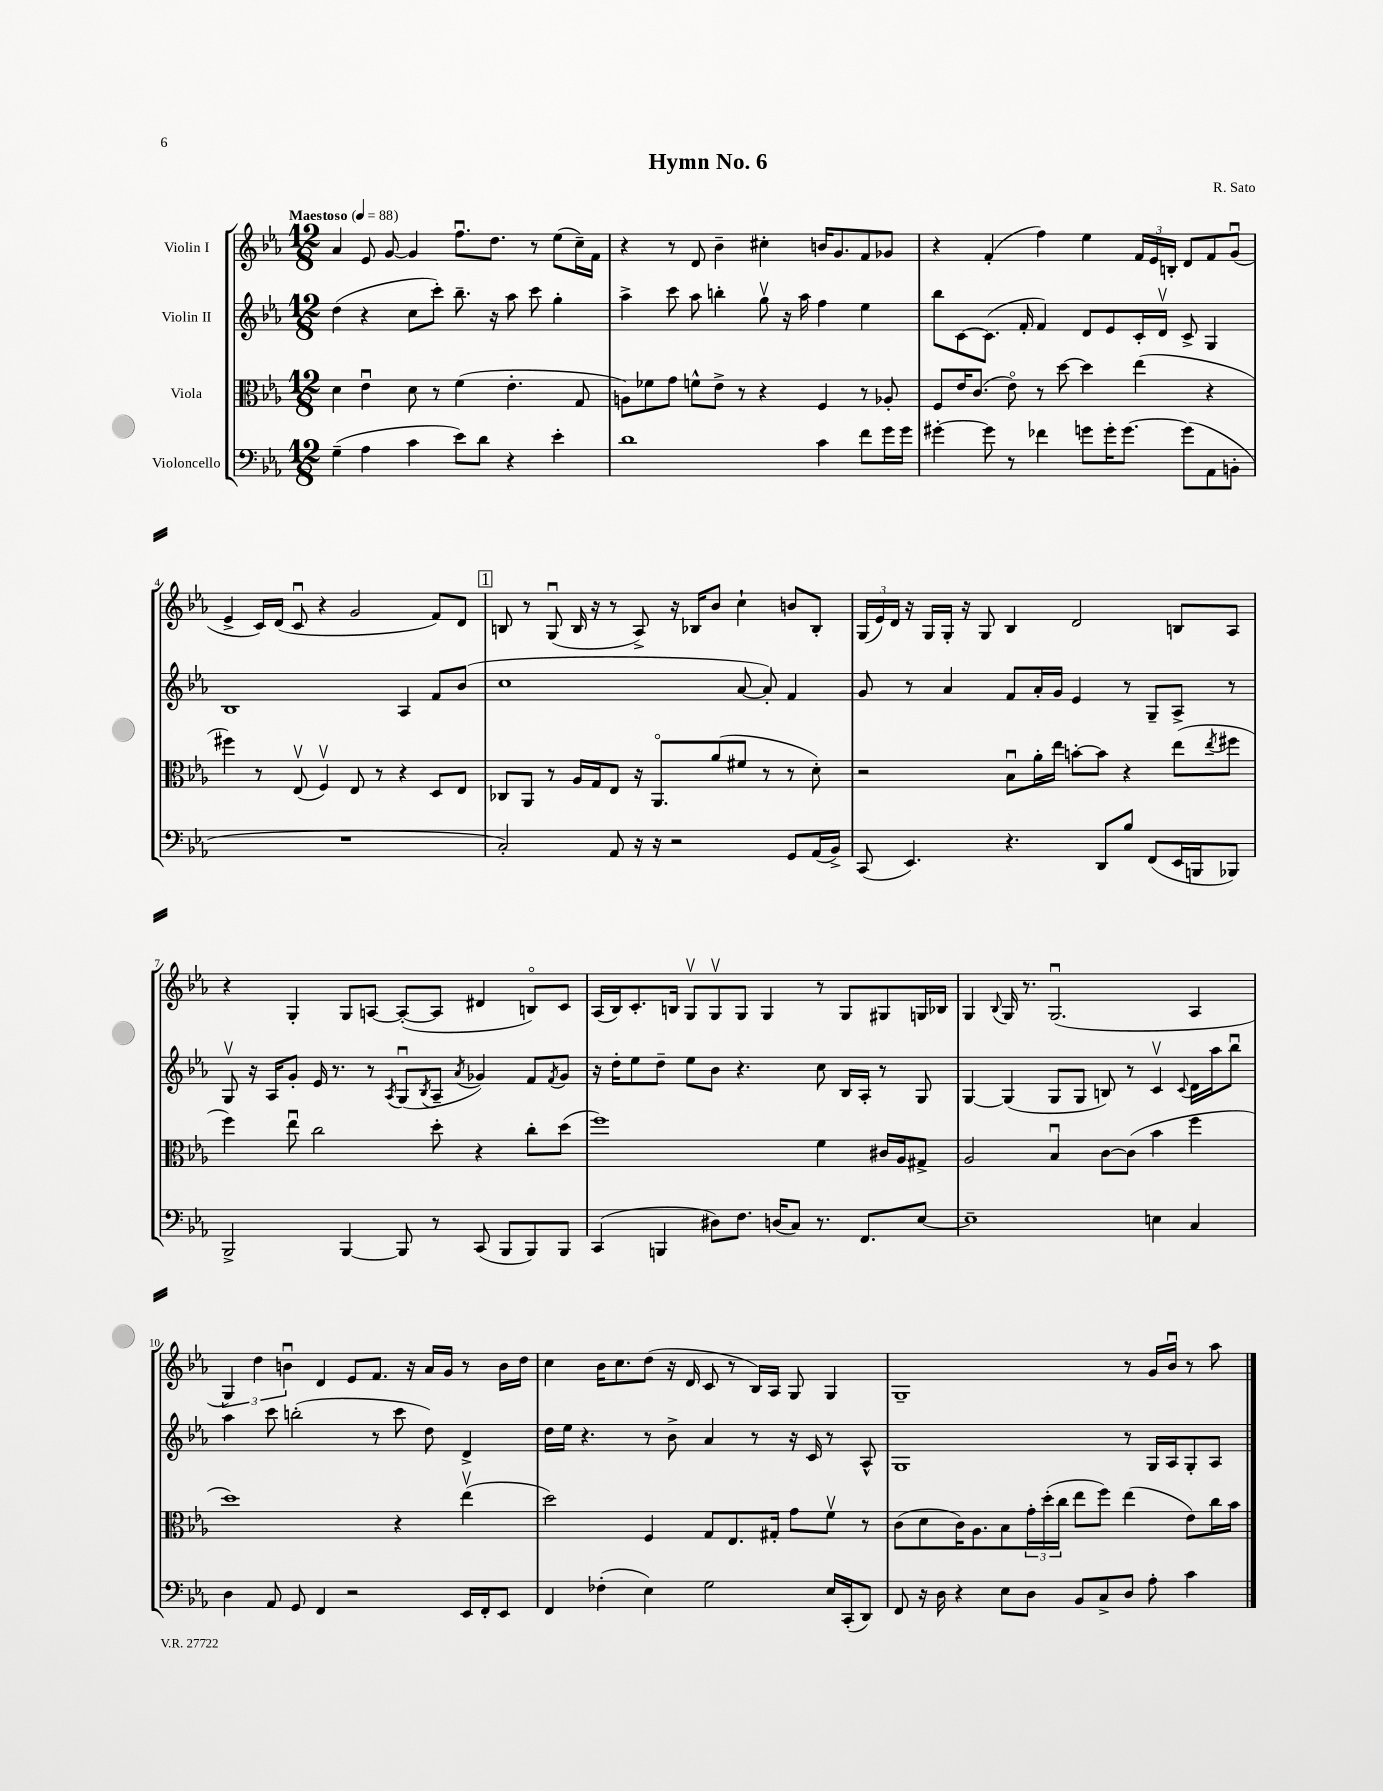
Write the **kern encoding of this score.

**kern	**kern	**kern	**kern
*staff4	*staff3	*staff2	*staff1
*clefF4	*clefC3	*clefG2	*clefG2
*k[b-e-a-]	*k[b-e-a-]	*k[b-e-a-]	*k[b-e-a-]
*M12/8	*M12/8	*M12/8	*M12/8
*MM88	*MM88	*MM88	*MM88
(4G~	4d	(4dd	4a-
4A-	4e-u	4r	8e-
.	.	.	[8g
4c	8d	8cc	4g]
.	8r	8ccc')	.
8e-)	(4f	8.bb-~	8.ffu
8d	.	.	.
.	.	16r	8.dd
4r	4.e-'	8aa-	.
.	.	8ccc	8r
4e-'	.	4gg'	(8ee-
.	8G	.	16cc~)
.	.	.	16f
=	=	=	=
1d	8A)	4aa-^	4r
.	8f-	.	.
.	8g	8ccc	8r
.	8f^^	8aa-	8d
.	8e-^	4bb'	4b-~
.	8r	.	.
.	4r	8ggv	4cc#'
.	.	16r	.
.	.	16aa-	.
4c	4F	4ff	16b
.	.	.	8.g
8f	8r	4ee-	8f
16g	8A-'	.	8g-
16g	.	.	.
=	=	=	=
[4g#'	8F	8bb-	4r
.	16e-	[8c	.
.	(8.c	.	.
8g#]	.	(8.c]	(4f'
8r	8e-o)	.	.
.	.	16f'	.
4f-	8r	4f)	4ff)
.	[8dd	.	.
8g	4dd]	8d	4ee-
16g'	.	8e-	.
[8.g	.	.	.
.	(4ee-	16c'	24f
.	.	.	24e-
.	.	16dv	.
.	.	.	24B'
(8g]	.	8c^	8d
8AA-	4r	4G	8f
8BB'	.	.	(8gu
=	=	=	=
1.r	4ff#)	1B-	4e-^
.	8r	.	16c)
.	.	.	(16d
.	(8E-v	.	8cu
.	4Fv)	.	4r
.	8E-	.	2g
.	8r	.	.
.	4r	4A-	.
.	8D	8f	8f)
.	8E-	(8b-	8d
=	=	=	=
2C')	8C-	1cc	8B
.	8AA-	.	8r
.	8r	.	(8Gu
.	16A-	.	16B
.	16G	.	16r
8AA-	8E-	.	8r
16r	16r	.	8A-^)
16r	8.AA-o	.	.
2r	.	.	16r
.	.	.	16B-
.	(8a-	.	8b-
.	8f#	[8a-	4cc`
.	8r	8a-'])	.
8GG	8r	4f	8b
(16AA-	8d')	.	8B-'
16BB-^)	.	.	.
=	=	=	=
(8CC	2r	8g	(24G
.	.	.	24e-)
.	.	.	24d
4.EE-)	.	8r	16r
.	.	.	16G
.	.	4a-	16G'
.	.	.	16r
.	.	.	8G
4.r	8B-u	8f	4B-
.	16a-'	16a-'	.
.	16ee-	16g	.
.	[8b'	4e-	2d
8DD	8b]	.	.
8B-	4r	8r	.
(8FF	.	8G~	.
16EE-	(8ee-	8A-^	8B
16BBB	.	.	.
.	8qee-	.	.
8BBB-)	8ff#	8r	8A-
=	=	=	=
2BBB-^	4ff)	8Gv	4r
.	.	16r	.
.	.	16A-	.
.	8ee-u	8g'	4G'
.	2cc	16e-	.
.	.	8.r	.
[4BBB-	.	.	8G
.	.	8r	[8A
.	.	8qA-	.
8BBB-]	.	(8Gu	(8A'_
.	.	8qB-	.
8r	8dd'	8A-~	8A]
.	.	8qa-	.
(8CC	4r	4g-)	4d#
8BBB-	.	.	.
8BBB-)	8cc'	8f	8Bo)
.	.	8qf	.
8BBB-	(8dd	8g-	8c
=	=	=	=
(4CC	1ff)	16r	(16A-
.	.	16dd'	16B-)
.	.	8ee-	8.c'
4BBB	.	8dd~	.
.	.	.	16B
.	.	8ee-	8Gv
8D#)	.	8b-	8Gv
8.F	.	4.r	8G
.	.	.	4G
(16D	.	.	.
8C)	.	.	.
8.r	4f	8cc	8r
.	.	16B-	8G
8.FF	.	16A-'	.
.	16c#	8r	8G#
.	16A-	.	.
[8E-	8G#^	8G	16G
.	.	.	16B-
=	=	=	=
1E-~]	2A-	[4G	4G
.	.	.	8qqB-
.	.	(4G]	16G
.	.	.	8.r
.	4B-u	8G	(2.Gu
.	.	8G	.
.	[8c	8B)	.
.	(8c]	8r	.
4E	4b-	4cv	.
.	.	8qqc	.
4C	4ff	16d	4A-
.	.	16aa-	.
.	.	8bb-u	.
=	=	=	=
4D	1dd)	4aa-	6G)
.	.	.	6dd
8AA-	.	8ccc	.
.	.	.	6bu
8GG	.	(2bb'	.
4FF	.	.	4d
2r	.	.	8e-
.	.	8r	8.f
.	4r	8ccc	.
.	.	.	16r
.	.	8dd)	16a-
.	.	.	16g
16EE-	(4ee-v	4d^	8r
16FF'	.	.	.
8EE-	.	.	16b
.	.	.	16dd
=	=	=	=
4FF	2dd)	16dd	4cc
.	.	16ee-	.
.	.	4.r	.
(4F-'	.	.	16b-
.	.	.	8.cc
4E-)	4F	8r	(8dd
.	.	8b-^	16r
.	.	.	16d
2G	8G	4a-	8c
.	8.E-	.	8r
.	.	8r	16B-)
.	16G#'	.	16A-
.	8g	16r	8G
.	.	16c	.
16E-	8fv	8r	4G
(16CC'	.	.	.
8DD)	8r	8A-^^	.
=	=	=	=
8FF	(8c	1G	1G~
16r	8d	.	.
16D	.	.	.
4r	16c)	.	.
.	8.A-	.	.
8E-	8B-	.	.
8D	24g'	.	.
.	(24dd'	.	.
.	24cc	.	.
8BB-	8ee-	.	.
8C^	8ff)	.	.
8D	(4ee-	8r	8r
8A-'	.	16G	16g
.	.	16A-	16b-u
4c	8e-)	8G'	8r
.	16cc	8A-	8aa-
.	16b-	.	.
==	==	==	==
*-	*-	*-	*-
